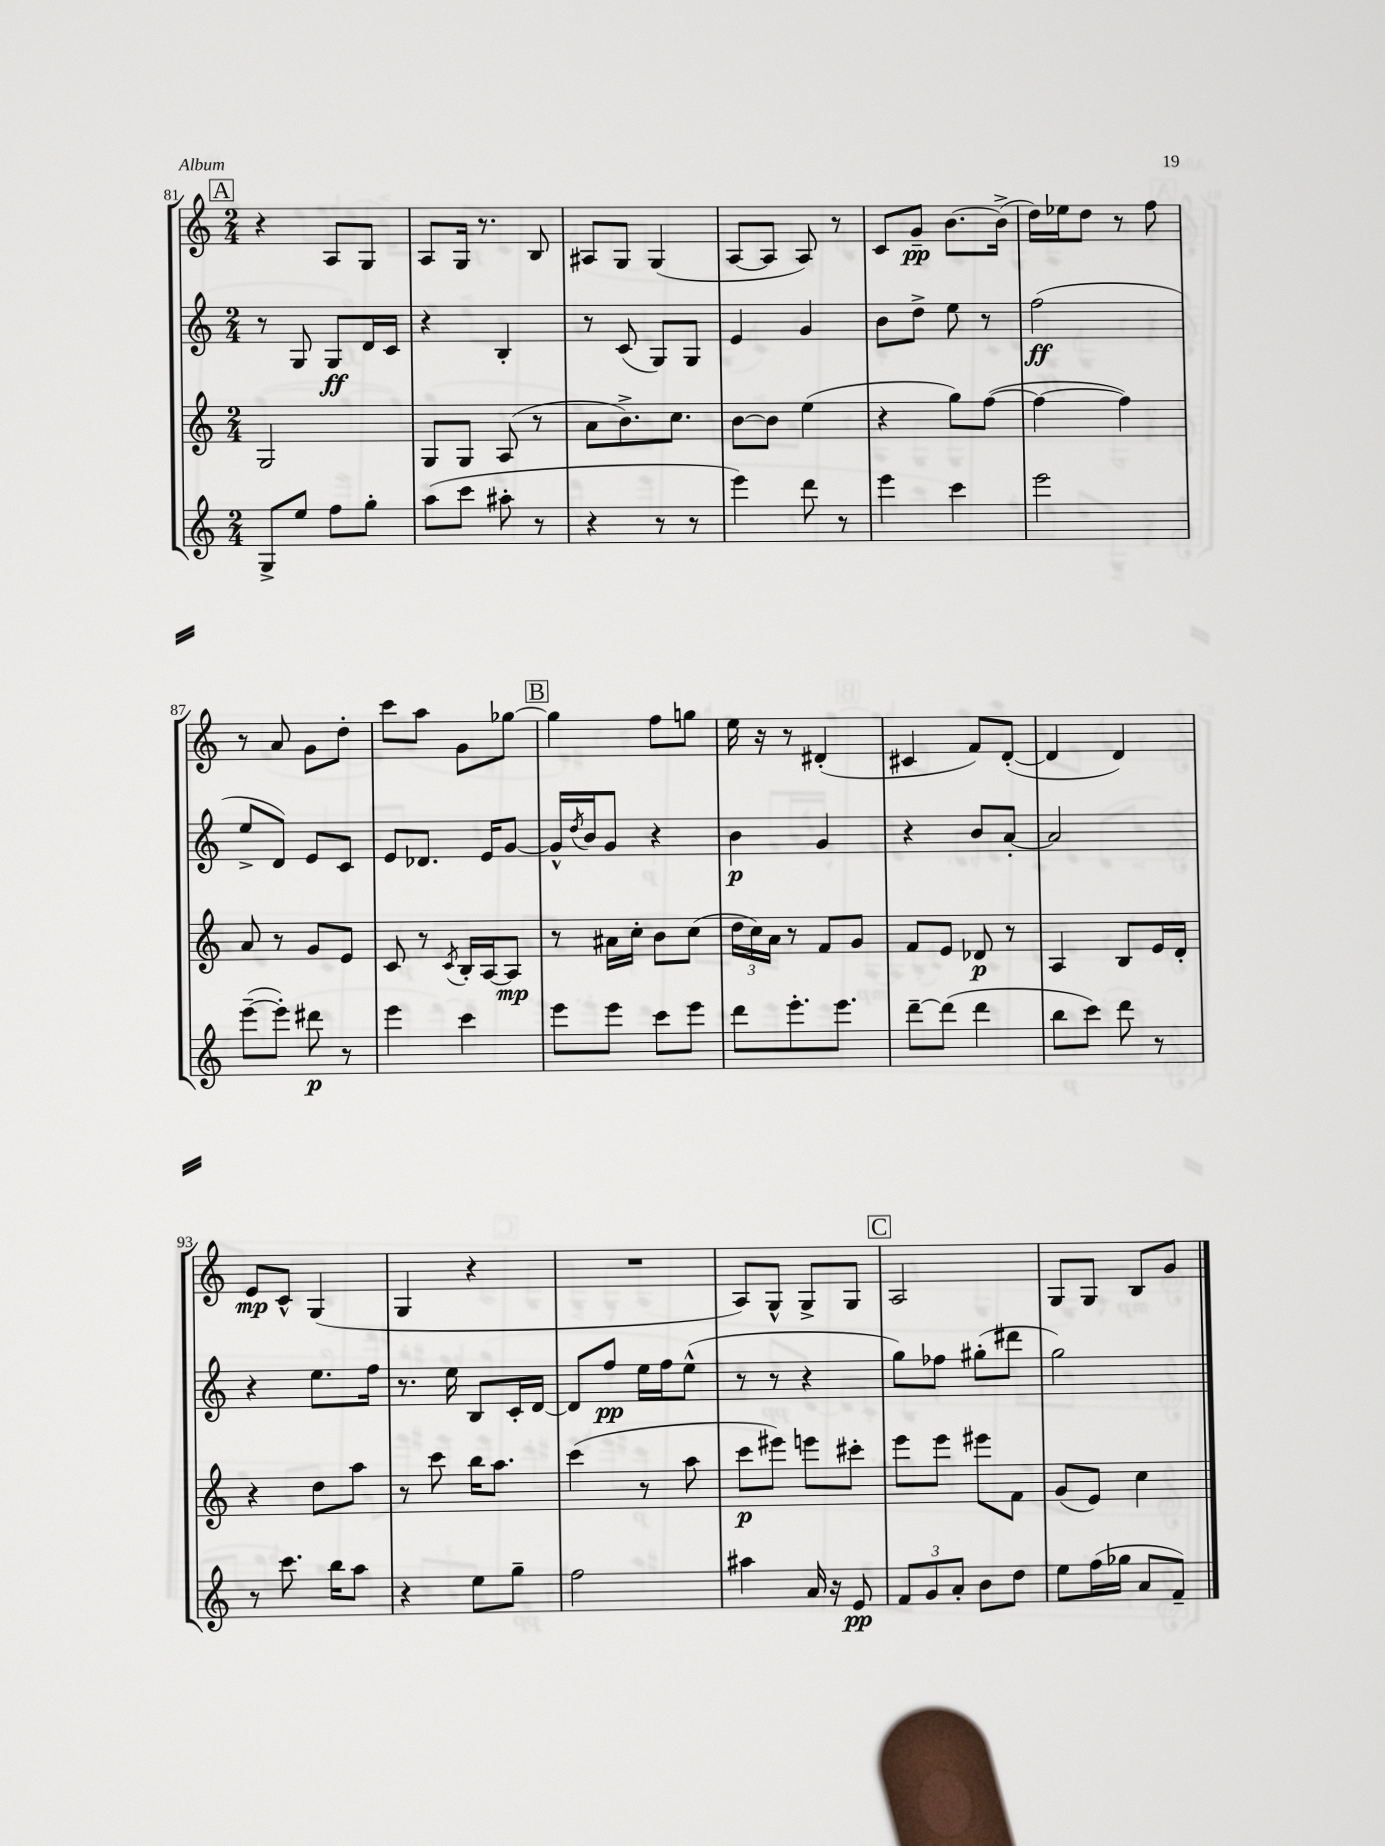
<<
\new StaffGroup <<
\new Staff = "s0" {
    \clef treble \key c \major \numericTimeSignature \time 2/4
    \mark \markup { \box "A" } r4 a8 g8 |
    a8 g16 r8. b8 |
    ais8 g8 g4( |
    a8~ a8 a8) r8 |
    c'8 g'8--\pp b'8.~ b'16->( |
    d''16) ees''16 d''8 r8 f''8 |
    r8 a'8 g'8 d''8-. |
    c'''8 a''8 g'8 ges''8~ |
    \mark \markup { \box "B" } ges''4 f''8 g''8 |
    e''16 r16 r8 dis'4-.( |
    cis'4 f'8) d'8~-.( |
    d'4 d'4) |
    e'8\mp c'8-^ g4( |
    g4 r4 |
    R2 |
    a8) g8-^ g8-> g8 |
    \mark \markup { \box "C" } a2 |
    g8 g8 b8 g'8 \bar "|." |
}
\new Staff = "s1" {
    \clef treble \key c \major \numericTimeSignature \time 2/4
    \mark \markup { \box "A" } r8 g8 g8\ff d'16 c'16 |
    r4 b4-. |
    r8 c'8( g8) g8 |
    e'4 g'4 |
    b'8 d''8-> e''8 r8 |
    f''2\ff( |
    e''8-> d'8) e'8 c'8 |
    e'8 des'8. e'16 g'8~ |
    \mark \markup { \box "B" } g'16-^ \acciaccatura { d''8 } b'16 g'8 r4 |
    b'4\p g'4 |
    r4 b'8 a'8~-. |
    a'2 |
    r4 e''8. f''16 |
    r8. e''16 b8 c'16-. d'16~ |
    d'8 f''8\pp e''16 f''16 e''8-^( |
    r8 r8 r4 |
    \mark \markup { \box "C" } g''8) fes''8 gis''8-.( dis'''8 |
    g''2) \bar "|." |
}
\new Staff = "s2" {
    \clef treble \key c \major \numericTimeSignature \time 2/4
    \mark \markup { \box "A" } g2 |
    g8 g8 a8( r8 |
    a'8 b'8.->) c''8. |
    b'8~ b'8 e''4( |
    r4 g''8) f''8~( |
    f''4~ f''4) |
    a'8 r8 g'8 e'8 |
    c'8 r8 \acciaccatura { c'8 } b16-. a16~ a8\mp |
    \mark \markup { \box "B" } r8 ais'16 c''16-. b'8 c''8( |
    \tuplet 3/2 { d''16 c''16) a'16 } r8 f'8 g'8 |
    f'8 e'8 des'8\p r8 |
    a4 b8 e'16 d'16-. |
    r4 d''8 a''8 |
    r8 c'''8 b''16 a''8. |
    c'''4( r8 a''8 |
    c'''8\p eis'''8) e'''8 cis'''8-. |
    \mark \markup { \box "C" } e'''8 e'''8 eis'''8 f'8 |
    g'8( e'8) c''4 \bar "|." |
}
\new Staff = "s3" {
    \clef treble \key c \major \numericTimeSignature \time 2/4
    \mark \markup { \box "A" } g8-> e''8 f''8 g''8-. |
    a''8( c'''8 ais''8-. r8 |
    r4 r8 r8 |
    e'''4) d'''8 r8 |
    e'''4 c'''4 |
    e'''2 |
    e'''8~--( e'''8-.) dis'''8\p r8 |
    e'''4 c'''4 |
    \mark \markup { \box "B" } e'''8 e'''8 c'''8 e'''8 |
    d'''8 e'''8.-. e'''8. |
    d'''8~-- d'''8( d'''4 |
    b''8 c'''8) d'''8 r8 |
    r8 c'''8. b''16 a''8 |
    r4 e''8 g''8-- |
    f''2 |
    ais''4 a'16 r16 e'8\pp |
    \mark \markup { \box "C" } \tuplet 3/2 { f'8 g'8 a'8-. } b'8 d''8 |
    e''8 f''16( ges''16 a'8 f'8--) \bar "|." |
}
>>
>>
\layout { \context { \Score currentBarNumber = #81 } }
